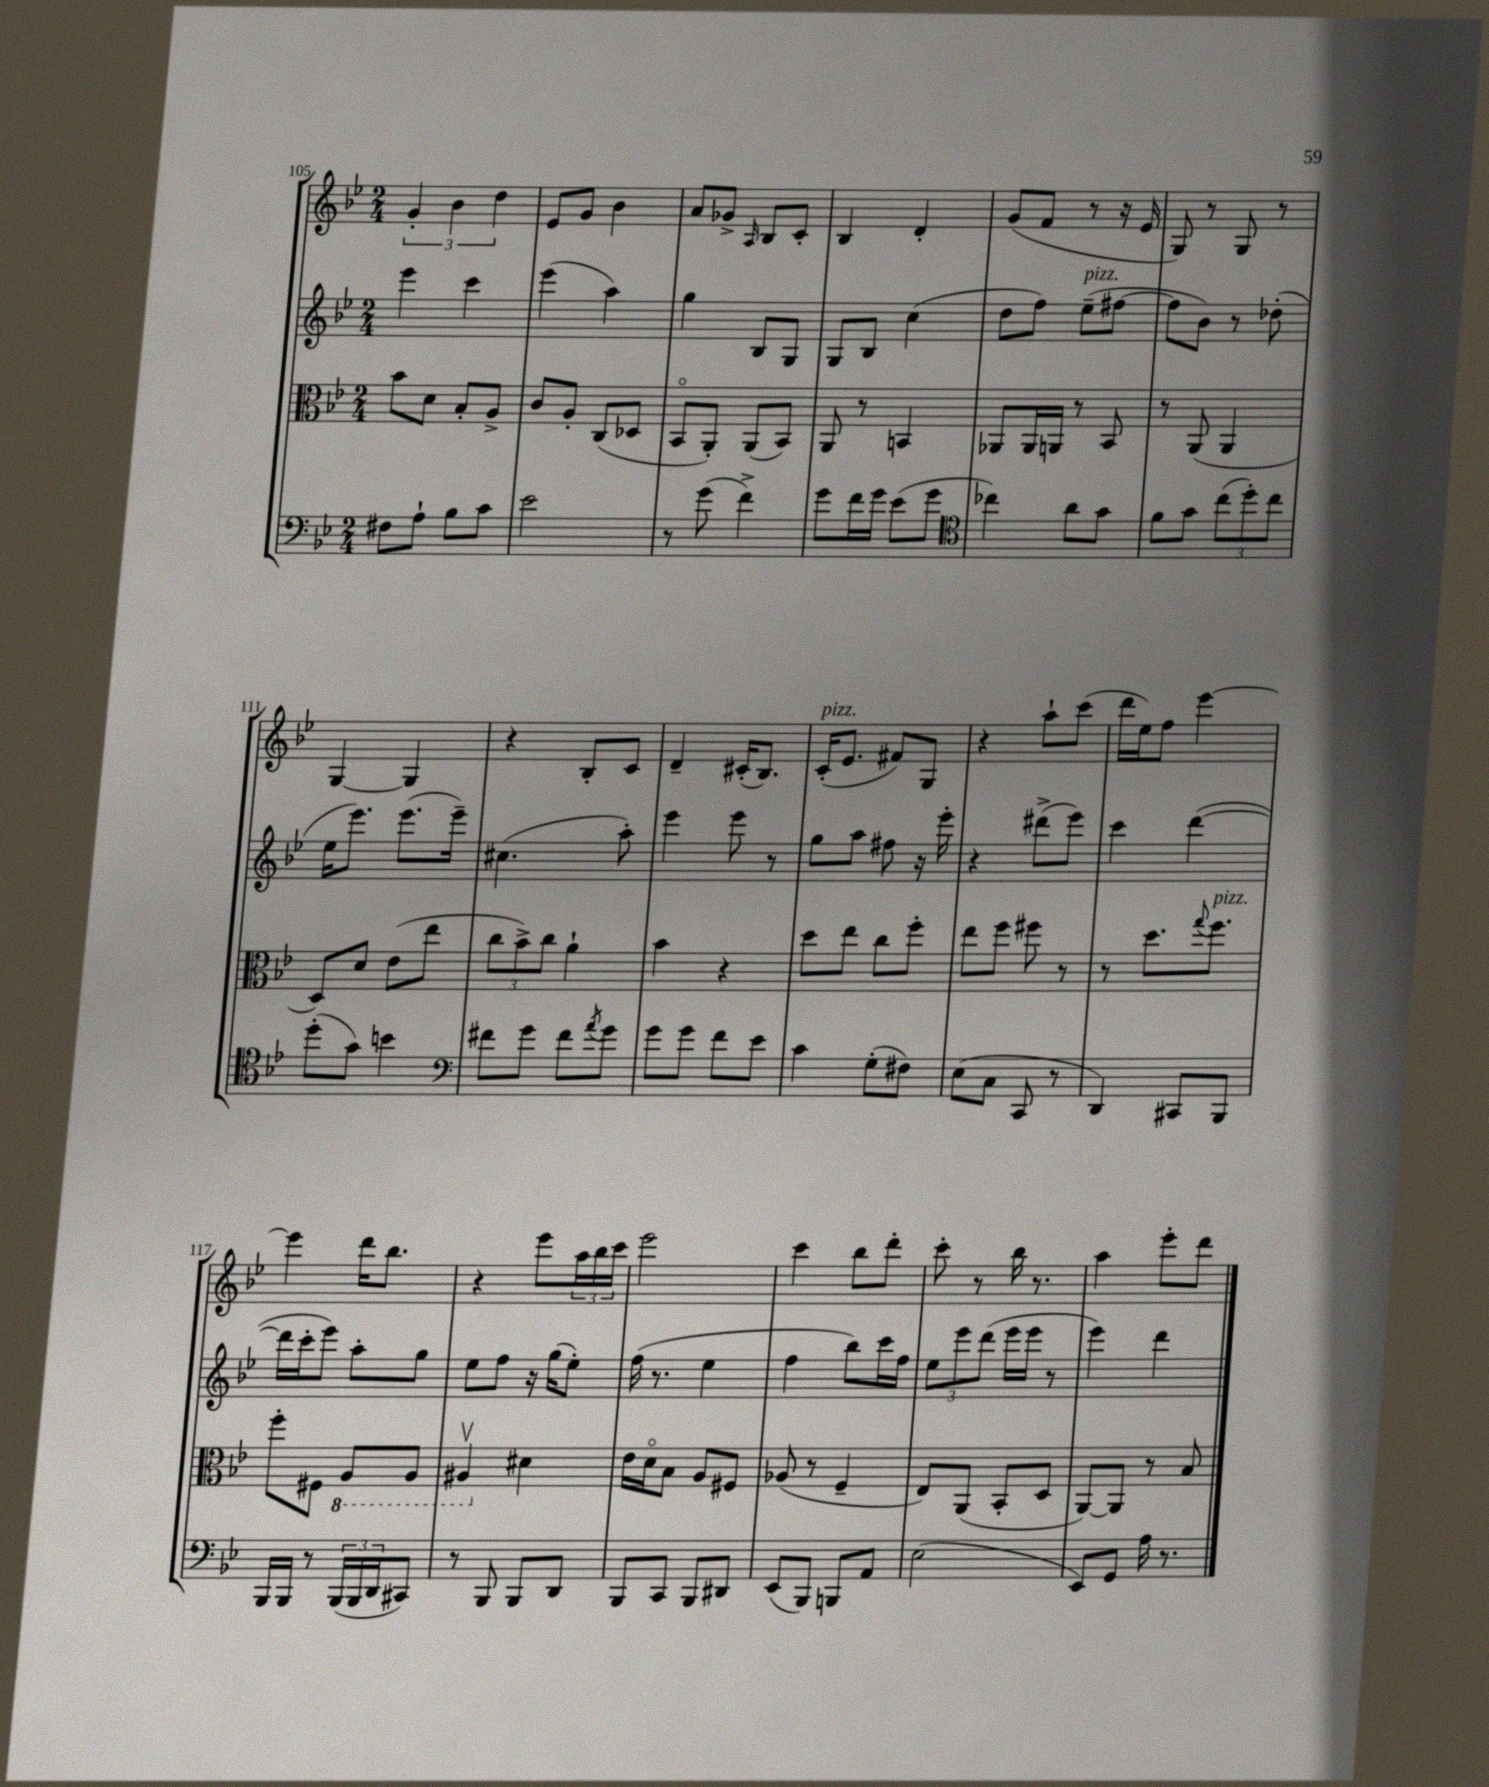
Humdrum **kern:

**kern	**kern	**kern	**kern
*part4	*part3	*part2	*part1
*staff4	*staff3	*staff2	*staff1
*clefF4	*clefC3	*clefG2	*clefG2
*k[b-e-]	*k[b-e-]	*k[b-e-]	*k[b-e-]
*M2/4	*M2/4	*M2/4	*M2/4
=105	=105	=105	=105
8F#X\L	8b-\L	4eee-\	6g'/
8A`\J	8d\J	.	.
.	.	.	6b-\
8B-\L	8B-'/L	4ccc\	.
.	.	.	6dd\
8c\J	8A^/J	.	.
=106	=106	=106	=106
2e-\	8c/L	(4eee-\	8e-/L
.	8A'/J	.	8g/J
.	(8C/L	4aa\)	4b-\
.	8D-X/J	.	.
=107	=107	=107	=107
8r	8BB-/L	4gg\	8a/L
(8g\	8AA'/J)	.	8g-X^/J
.	.	.	16qqA/
4f^\)	(8AA/L	8B-/L	8B-/L
.	8BB-/J)	8G/J	8c'/J
=108	=108	=108	=108
8g\L	8AA/	8G/L	4B-/
16f\L	8r	8B-/J	.
16g\JJ	.	.	.
(8e-\L	4BBn/	(4cc\	4d'/
8g\J	.	.	.
=109	=109	=109	=109
*clefC4	*	*	*
4cc-X\)	8AA-X/L	8dd\L	(8g/L
.	16AA-/L	8ff\J)	8f/J
.	16AAn/JJ	.	.
!	!	!LO:TX:a:i:t=pizz.	!
8a\L	8r	(8ee-~\L	8r
8g\J	8BB-/	[8ff#X\J	16r
.	.	.	16e-/
=110	=110	=110	=110
8f\L	8r	8ff#\L]	8G/)
8g\J	(8AA/	8b-\J)	8r
(12cc\L	4AA/	8r	8G/
12dd'\)	.	.	.
.	.	(8dd-X'\	8r
12cc\J	.	.	.
!!LO:LB:g=z
=111	=111	=111	=111
(8dd'\L	8D/L)	16ee-\KL	[4G/
.	.	8.eee-\J)	.
8g\J)	8d/J	.	.
4bn\	(8e-\L	(8.eee-\L	4G/]
.	8ee-\J	.	.
.	.	16eee-~\Jk)	.
=112	=112	=112	=112
*clefF4	*	*	*
8f#X\L	12cc\L	(4.cc#X\	4r
.	12b-^\)	.	.
8g\J	.	.	.
.	12cc\J	.	.
8f#\L	4a`\	.	8B-'/L
8qa/	.	.	.
8g\J	.	8aa'\)	8c/J
=113	=113	=113	=113
8g\L	4b-\	4eee-\	4d~/
8g\J	.	.	.
8f\L	4r	8eee-\	(16c#X'/KL
.	.	.	8.B-/J)
8e-\J	.	8r	.
=114	=114	=114	=114
!	!	!	!LO:TX:a:i:t=pizz.
4c\	8dd\L	8gg\L	(16c'/KL
.	.	.	8.e-/J
.	8ee-\J	8aa\J	.
(8G'\L	8cc\L	8ff#X\	8f#X/L)
8F#X\J)	8ff'\J	16r	8G/J
.	.	16eee-'\	.
=115	=115	=115	=115
(8E-\L	8ee-\L	4r	4r
8C\J	8ff\J	.	.
8CC/	8ff#X\	(8ddd#X^\L	8aa`\L
8r	8r	8eee-\J)	(8ccc\J
=116	=116	=116	=116
4DD/)	8r	4ccc\	16ddd\LL
.	.	.	16ee-\J)
.	8.dd\L	.	8ff\J
8CC#X/L	.	([4ddd\	[4eee-\
.	8qqgg/	.	.
!	!LO:TX:a:i:t=pizz.	!	!
.	8.ff\J	.	.
8BBB-/J	.	.	.
!!LO:LB:g=z
=117	=117	=117	=117
16BBB-/LL	8ff'\L	16ddd\LL]	4eee-\]
16BBB-/JJ	.	16ccc'\J	.
8r	8F#X\J	8eee-\J)	.
*	*8ba	*	*
(24BBB-/LL	8AA/L	8aa'\L	16ddd\KL
24BBB-/	.	.	.
.	.	.	8.bb-\J
24DD/J	.	.	.
8CC#X/J)	8AA/J	8gg\J	.
=118	=118	=118	=118
8r	4AA#Xv/	8ee-\L	4r
8BBB-/	.	8ff\J	.
*	*X8ba	*	*
8BBB-/L	4d#X\	16r	8eee-\L
.	.	(16gg\KL	.
8DD/J	.	8ee-'\J)	24aa\L
.	.	.	24bb-\
.	.	.	24ccc\JJ
=119	=119	=119	=119
8BBB-/L	16e-\LL	(16ff\	2eee-\
.	16d\J	8.r	.
8CC/J	8B-\J	.	.
8BBB-/L	8A/L	4ee-\	.
8DD#X/J	8F#X/J	.	.
=120	=120	=120	=120
(8EE-/L	(8A-X/	4ff\	4ccc\
8BBB-/J)	8r	.	.
8BBBn/L	4F~/	8bb-\L)	8bb-\L
8AA/J	.	16ccc\L	8ddd'\J
.	.	16ff\JJ	.
=121	=121	=121	=121
(2E-\	8E-/L)	12ee-\L	8ccc'\
.	.	12eee-\	.
.	(8AA/J	.	8r
.	.	(12ddd\J	.
.	8BB-'/L	16eee-\LL	16bb-\
.	.	16eee-\JJ	8.r
.	8D/J	8r	.
=122	=122	=122	=122
8EE-/L)	[8AA/L)	4eee-\)	4aa\
8GG/J	8AA/J]	.	.
16A\	8r	4ddd\	8eee-'\L
8.r	.	.	.
.	8B-/	.	8ddd\J
==	==	==	==
*-	*-	*-	*-
